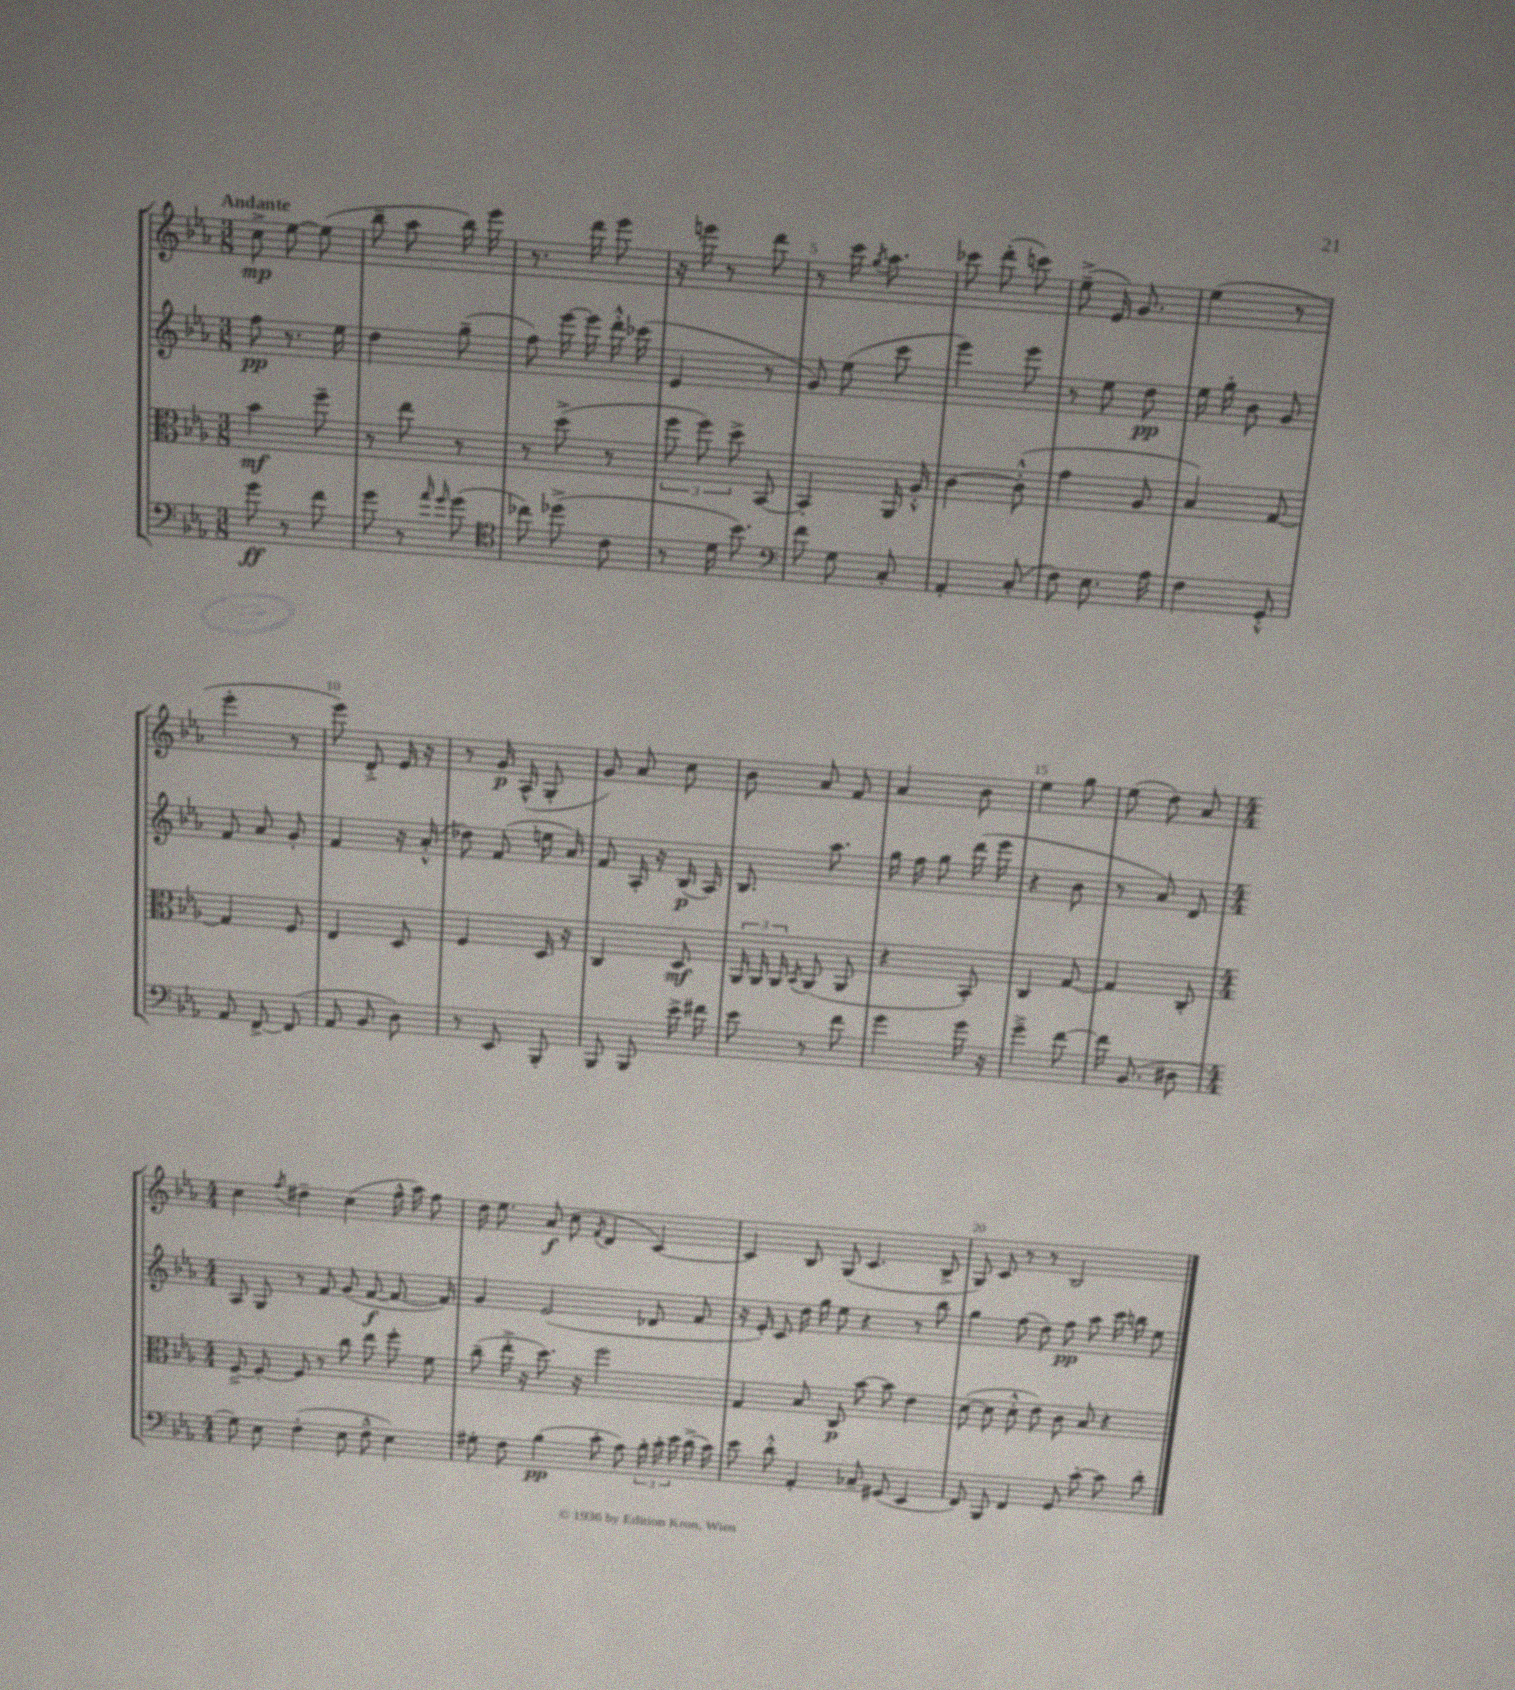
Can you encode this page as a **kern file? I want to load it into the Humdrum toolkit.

**kern	**kern	**kern	**kern
*staff4	*staff3	*staff2	*staff1
*clefF4	*clefC3	*clefG2	*clefG2
*k[b-e-a-]	*k[b-e-a-]	*k[b-e-a-]	*k[b-e-a-]
*M3/8	*M3/8	*M3/8	*M3/8
8g	4b-	8ff	8cc^
8r	.	8.r	[8ee-
8f	8ff~	.	(8ee-]
.	.	16ee-	.
=	=	=	=
8g	8r	4dd	8bb-~
8r	8ee-	.	8aa-
16qqa-	.	.	.
16qqg	.	.	.
(8g	8r	(8gg~	16bb-)
.	.	.	16eee-
=	=	=	=
*clefC4	*	*	*
8cc-)	8r	8ff)	8.r
(8dd-^	(8dd^	[16eee-	.
.	.	16eee-]	16ddd
8c	8r	16ddd'^^	8eee-
.	.	(16ccc-	.
=	=	=	=
8r	12ff	4e-	16r
.	.	.	16eee
.	12ff)	.	.
16d	.	.	8r
.	12dd^	.	.
8.b-)	.	.	.
.	[8BB-	8r	8ddd
=	=	=	=
*clefF4	*	*	*
8f	4BB-']	8g)	8r
8G	.	(8ee-	16ccc
.	.	.	8qgg
.	.	.	8.aa-
8C'	16AA-	8ccc	.
.	16A-'^^	.	.
=	=	=	=
4AA-'	[4c	4eee-)	8ccc-
.	.	.	(8ddd'
(8C'	(8c'^^]	8eee-	8ccc)
=	=	=	=
8F)	4g	8r	(8ee-~^
8.E-	.	8ee-	16e-)
.	.	.	8.g
.	8A-	8dd	.
16A-	.	.	.
=	=	=	=
4F	4B-)	16ee-	(4ee-
.	.	16gg'	.
.	.	8b-	.
8GG'^^	[8G	8g	8r
=	=	=	=
8AA-	4G]	8f	4eee-'
[8FF^	.	8a-	.
(8FF]	8F	8g'	8r
=	=	=	=
8AA-	4E-	4f	8eee-)
8BB-	.	.	8d'^
8D)	8D	16r	16e-
.	.	(16a-'^^	16r
=	=	=	=
8r	4F	8dd-)	8r
8EE-	.	(8f	16g
.	.	.	(16A-^^
8BBB-'	16D	16ee	8G'
.	16r	16a-)	.
=	=	=	=
8BBB-	4C	8f	8g)
8BBB-	.	16A-'	8a-
.	.	16r	.
16e-^	8D	(16B-	8cc
16f#	.	16A-)	.
=	=	=	=
8e-	24AA-	8.B-	8b-
.	24AA-	.	.
.	24AA-	.	.
.	8qBB-	.	.
8r	(8AA-	.	8a-
.	.	8.aa-	.
8f	8AA-	.	8f
=	=	=	=
4g	4r	16gg	4a-
.	.	16ff	.
.	.	8gg	.
16g	8BB-')	(16ddd	8b-
16r	.	16eee-	.
=	=	=	=
4g~^	4C	4r	4ee-
[8f	[8G	8b-	8gg
=	=	=	=
16f]	4G]	8r	(8ee-
(8.BB-	.	.	.
.	.	8a-)	8dd)
8D#	8C'	8d	8a-
=	=	=	=
*M4/4	*M4/4	*M4/4	*M4/4
8G)	[8F~^	8A-	4cc
8E-	8F'_	8G	.
.	.	.	8qff
(4F'	8F]	8r	4dd#~
.	8r	8f	.
8E-	8cc	(8g	(4cc
8F~^^	8ee-	[8f	.
4E-)	8ff'	8.f_	16ff^^
.	.	.	16aa-)
.	8f	.	8ff
.	.	16f])	.
=	=	=	=
8G#'	(8cc~	4g	16dd
.	.	.	8.ee-
8F	16ee-'^	.	.
.	16r	.	.
(4B-	8.dd)	(2e-	(8a-
.	.	.	8cc
.	16r	.	.
.	.	.	8qf
8c'	2ff	.	4d
8A-)	.	.	.
24B-'	.	8d-	[4c)
24c'	.	.	.
24e-	.	.	.
(16d^	.	8f	.
16c)	.	.	.
=	=	=	=
8e-	4G	16r	4c]
.	.	16e-')	.
8d'^^	.	8c	.
4AA-'	8B-	16dd	8B-
.	.	16gg	.
.	8C	8ee-	(8G
8C-~	[8b-	4r	4.c
(8GG#	8b-]	.	.
4EE-	4e-	8r	.
.	.	8bb-	8B-^
=	=	=	=
8FF)	([8d	4gg	8G)
8BBB-	8d]	.	8c
4FF	8d'^^	(8ff	8r
.	8e-)	8dd)	8r
8GG	8c	8ff	2B-
[8c'	8B-	8aa-	.
8c]	4r	16ccc	.
.	.	16bb	.
8d'	.	8ee-	.
==	==	==	==
*-	*-	*-	*-
